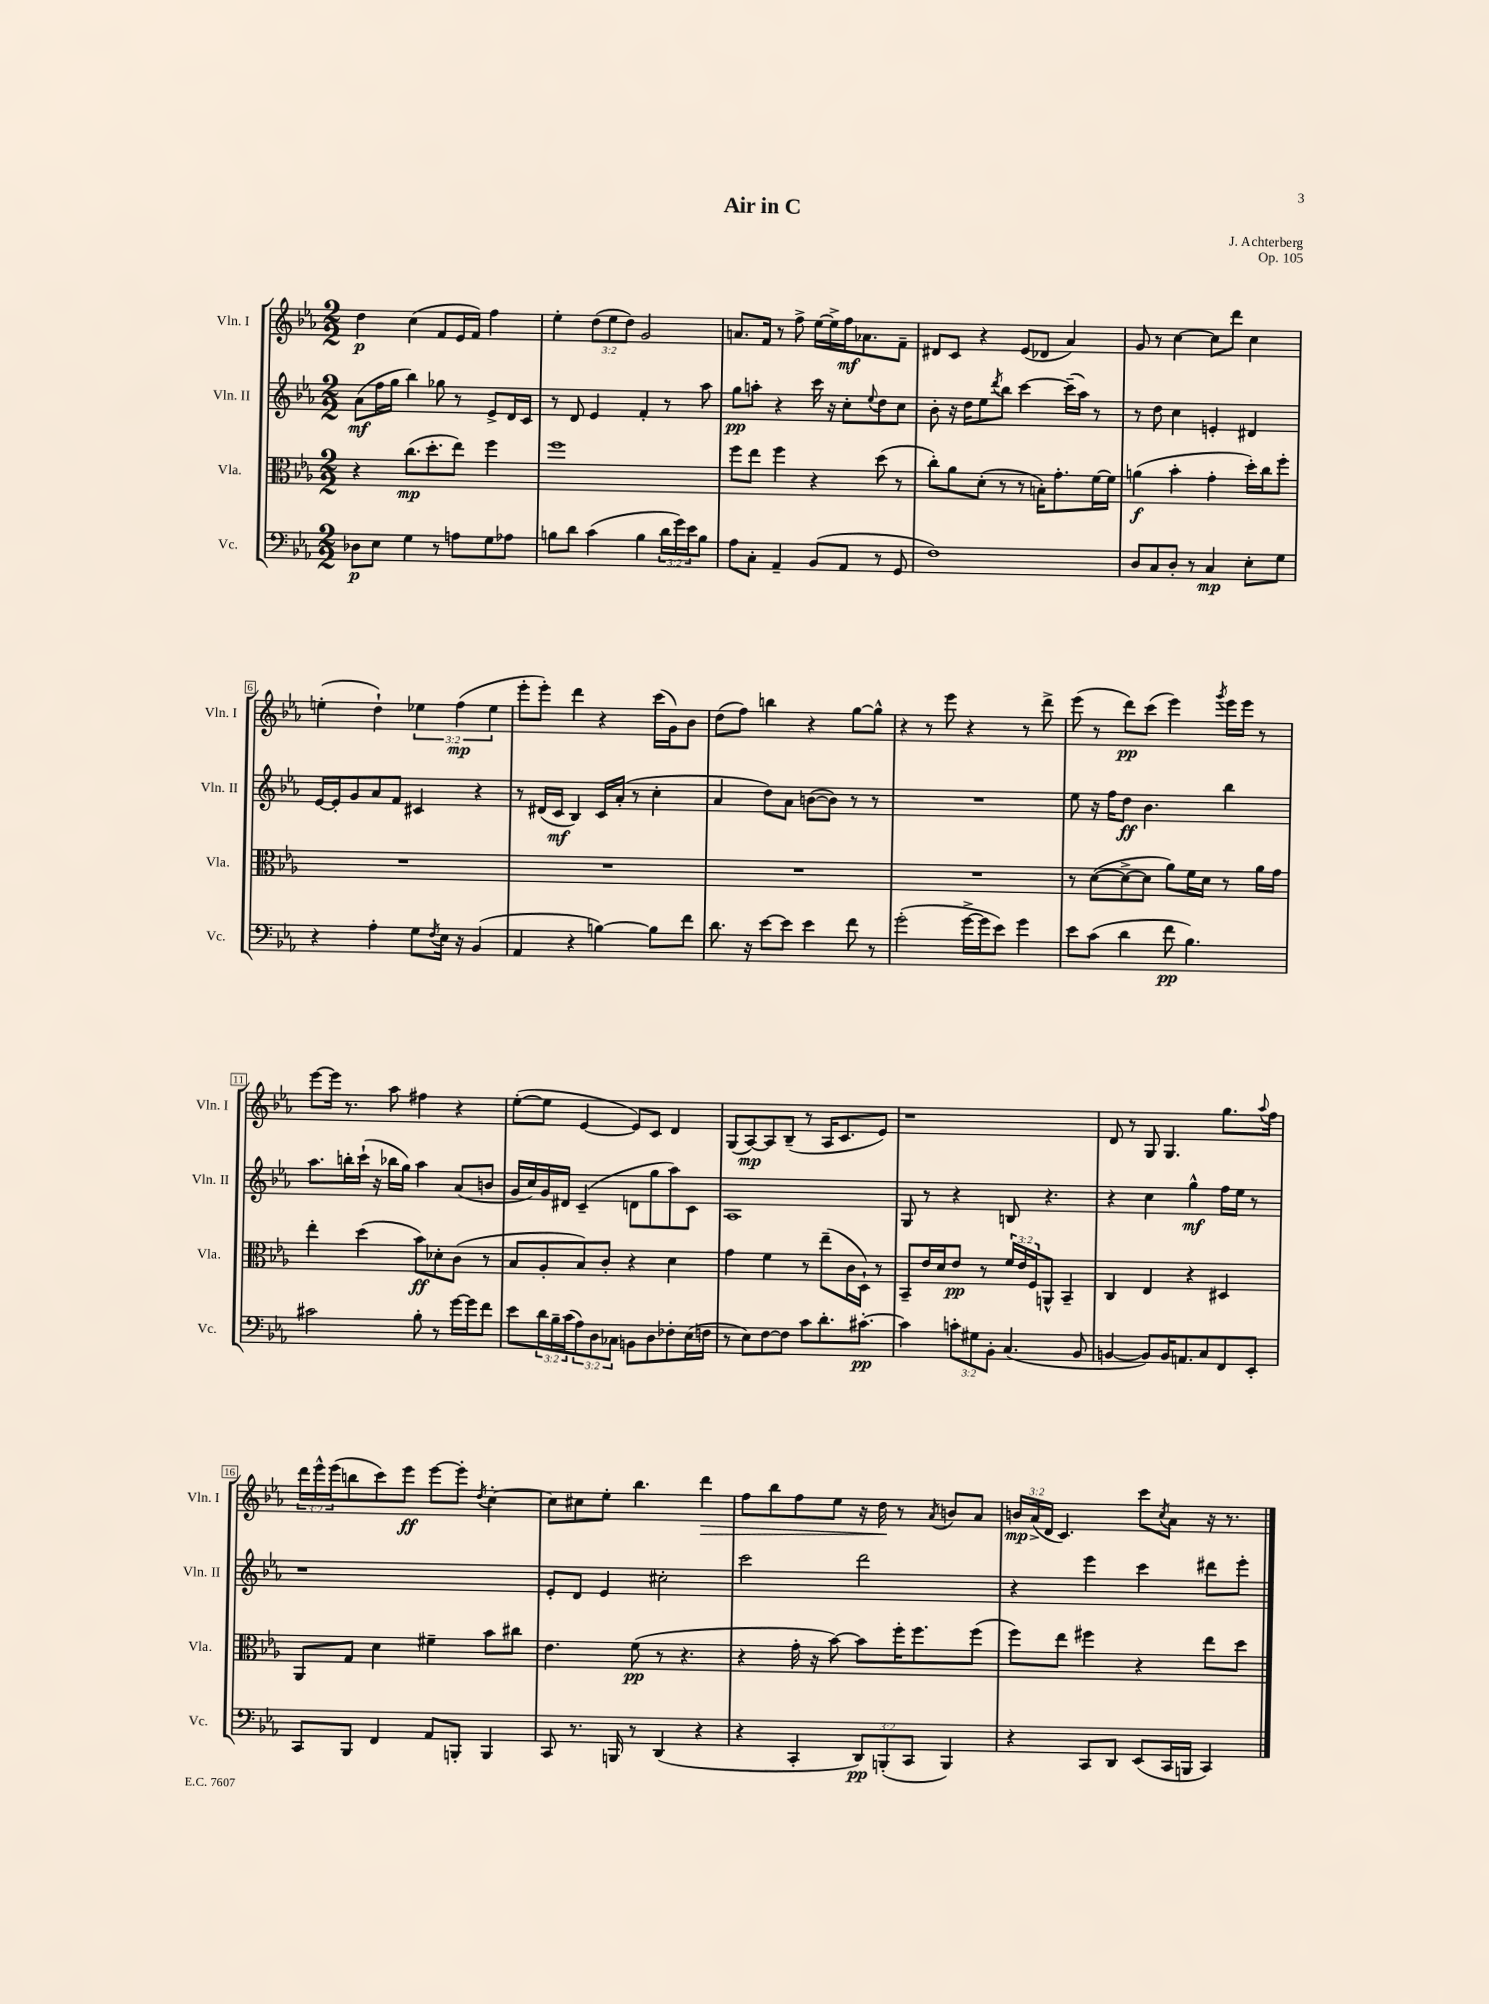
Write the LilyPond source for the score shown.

\header { title = "Air in C" composer = "J. Achterberg" opus = "Op. 105" }
<<
\new StaffGroup <<
\new Staff = "s0" \with { instrumentName = "Vln. I" shortInstrumentName = "Vln. I" } {
    \clef treble \key ees \major \numericTimeSignature \time 2/2 \override Staff.TupletNumber.text = #tuplet-number::calc-fraction-text
    d''4\p c''4( f'8 ees'16 f'16) f''4 |
    ees''4-. \tuplet 3/2 { d''8( ees''8 d''8) } g'2 |
    a'8. f'16 r8 f''8-> ees''16~ ees''16-> f''16\mf aes'8. f'8-- |
    dis'8 c'8 r4 ees'8( des'8 aes'4) |
    g'8 r8 c''4~ c''8 d'''8 c''4 |
    e''4-.( d''4-!) \tuplet 3/2 { ees''4 f''4\mp( ees''4 } |
    ees'''8-. ees'''8-.) d'''4 r4 c'''16( g'16) bes'8 |
    d''8( f''8) b''4 r4 g''8~ g''8-^ |
    r4 r8 ees'''8 r4 r8 d'''8-> |
    ees'''8( r8 d'''8\pp) c'''8( ees'''4) \acciaccatura { g'''8 } ees'''16 ees'''16 r8 |
    ees'''8~ ees'''16 r8. aes''8 fis''4 r4 |
    ees''8~-.( ees''8 ees'4~ ees'8) c'8 d'4 |
    g8( aes8~\mp) aes8 bes8--( r8 aes16 c'8. ees'8) |
    r1 |
    d'8 r8 g8 g4. g''8. \appoggiatura { aes''8 } f''16 |
    \tuplet 3/2 { d'''16 ees'''16-^ ees'''16( } b''8 c'''8) ees'''8\ff ees'''8~ ees'''8-. \acciaccatura { d''8 } c''4~-. |
    c''8 cis''8 ees''8-. bes''4. d'''4\> |
    f''8 bes''8 f''8 ees''8 r16 d''16\! r8 \acciaccatura { aes'8 } b'8 aes'8 |
    \tuplet 3/2 { b'16\mp aes'16->( d'16 } c'4.) c'''8 \acciaccatura { c''8 } aes'8 r16 r8. \bar "|." |
}
\new Staff = "s1" \with { instrumentName = "Vln. II" shortInstrumentName = "Vln. II" } {
    \clef treble \key ees \major \numericTimeSignature \time 2/2
    aes'8\mf( f''16 g''16 bes''4) ges''8 r8 ees'8-> d'16 c'16 |
    r8 d'8 ees'4 f'4-. r8 aes''8 |
    g''8\pp a''8-. r4 c'''16 r16 c''8-. \appoggiatura { ees''8 } d''8 c''8 |
    bes'8-. r16 d''16 ees''8 \acciaccatura { d'''8 } bes''8 c'''4~ c'''16--( aes''16) r8 |
    r8 d''8 c''4 e'4-. dis'4 |
    ees'16~ ees'16-. g'8 aes'8 f'8 cis'4 r4 |
    r8 dis'16( c'16\mf bes4) c'16 aes'16-.( r8 c''4-. |
    aes'4 d''8) aes'8 b'8~( b'8) r8 r8 |
    R1 |
    ees''8 r16 f''16 d''8\ff bes'4. bes''4 |
    aes''8. b''16-. c'''16-!( r16 bes''16 g''16) aes''4 aes'8( b'8 |
    g'16 c''16) g'16 dis'16 c'4--( d'8 g''8 aes''8) c'8 |
    aes1 |
    g8 r8 r4 b8 r4. |
    r4 c''4 g''4-^\mf f''16 ees''16 r8 |
    r1 |
    ees'8-. d'8 ees'4 cis''2-. |
    c'''2 d'''2 |
    r4 ees'''4 c'''4 dis'''8 ees'''8-. \bar "|." |
}
\new Staff = "s2" \with { instrumentName = "Vla." shortInstrumentName = "Vla." } {
    \clef alto \key ees \major \numericTimeSignature \time 2/2 \override Staff.TupletNumber.text = #tuplet-number::calc-fraction-text
    r4 c''8.\mp( d''8.-. ees''8) f''4 |
    f''1 |
    f''8 ees''8 f''4 r4 d''8( r8 |
    c''8-.) aes'8 d'8-.( r8 r8 b16-.) g'8.-. f'16~ f'16 |
    a'4\f( bes'4-. g'4-. d''16-.) c''16 f''8-. |
    R1 |
    R1 |
    R1 |
    R1 |
    r8 d'8~( d'8~-> d'8 aes'8) f'16 d'16 r8 aes'16 g'16 |
    ees''4-. d''4( bes'8\ff) des'8-. c'8( r8 |
    bes8 aes8-. bes8) c'8-. r4 d'4 |
    g'4 f'4 r8 ees''8--( c'16 d16-!) r8 |
    bes,8-- ees'16 d'16 ees'8\pp r8 \tuplet 3/2 { f'16 ees'16 f16 } a,8-^ bes,4-- |
    c4 ees4 r4 dis4 |
    aes,8 g8 d'4 fis'4-- bes'8 cis''8 |
    ees'4. f'8\pp( r8 r4. |
    r4 g'16-. r16 bes'8~) bes'8 f''16-. f''8. f''8( |
    f''8) ees''8 fis''4 r4 ees''8 d''8 \bar "|." |
}
\new Staff = "s3" \with { instrumentName = "Vc." shortInstrumentName = "Vc." } {
    \clef bass \key ees \major \numericTimeSignature \time 2/2 \override Staff.TupletNumber.text = #tuplet-number::calc-fraction-text
    des8\p ees8 g4 r8 a8 g8 aes8 |
    b8 d'8 c'4( b4 \tuplet 3/2 { d'16 g'16) ees'16 } b8 |
    aes8 c8-. aes,4-- bes,8( aes,8 r8 g,8 |
    f1) |
    d8 c8 d8-. r8 c4\mp ees8-. g8 |
    r4 aes4-. g8 \acciaccatura { f8 } ees16 r16 bes,4( |
    aes,4 r4 b4~) b8 f'8 |
    d'8. r16 ees'8~ ees'8 ees'4 f'8 r8 |
    g'2-.( g'16~-> g'16 ees'8) g'4 |
    ees'8 c'8( d'4 f'8\pp bes4.) |
    cis'2 bes8-. r8 g'16~ g'16 f'8 |
    ees'8 \tuplet 3/2 { d'16 bes16-- c'16( } \tuplet 3/2 { aes8) d8 ces8 } b,8 d8 fes8-. ees16( f16 |
    r8 ees8) f8~ f8 c'8 d'8.-. cis'8.~-.\pp |
    cis'4 \tuplet 3/2 { c'8-. gis8 bes,8-. } c4.( bes,8 |
    b,4~ b,8) b,16 a,8. c8 f,8 ees,8-. |
    c,8 bes,,8 f,4 aes,8 b,,8-. b,,4 |
    c,8 r8. b,,16 r8 d,4( r4 |
    r4 c,4-. \tuplet 3/2 { d,8\pp) b,,8-.( c,8 } b,,4) |
    r4 c,8 d,8 ees,8( c,16 b,,16 c,4) \bar "|." |
}
>>
>>
\layout { \context { \Score \override BarNumber.stencil = #(make-stencil-boxer 0.1 0.3 ly:text-interface::print) } }
